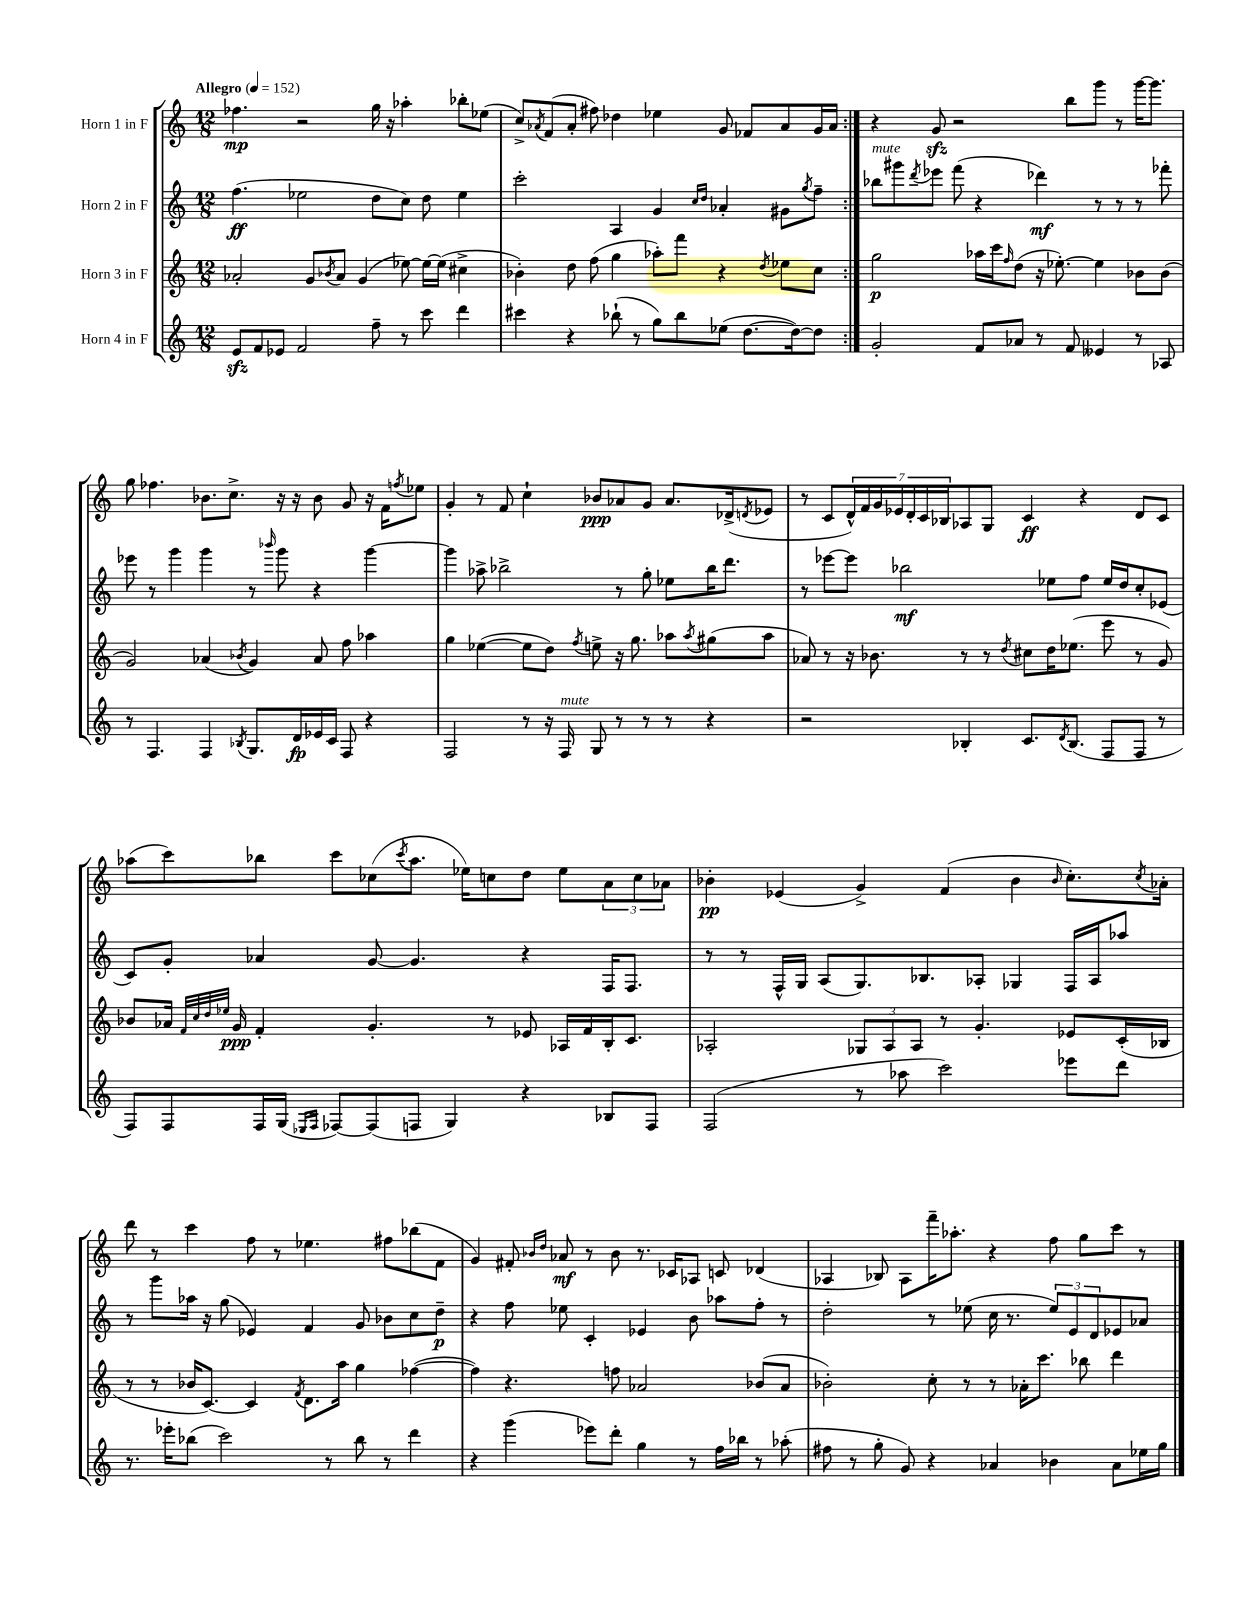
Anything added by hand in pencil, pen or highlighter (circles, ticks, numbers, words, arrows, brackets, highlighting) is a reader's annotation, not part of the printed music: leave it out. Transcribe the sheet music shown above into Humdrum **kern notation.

**kern	**kern	**kern	**kern
*staff4	*staff3	*staff2	*staff1
*clefG2	*clefG2	*clefG2	*clefG2
*k[]	*k[]	*k[]	*k[]
*M12/8	*M12/8	*M12/8	*M12/8
*MM152	*MM152	*MM152	*MM152
8e/L	2a-'/	(4.ff\	4.ff-\
8f/	.	.	.
8e-/J	.	.	.
2f/	.	2ee-\	2r
.	8g/L	.	.
.	8qb-/	.	.
.	8a-/J	.	.
.	(4g/	.	.
8ff~\	.	8dd\L	16gg\
.	.	.	16r
8r	[8ee-\)	8cc\J)	4aa-'\
8ccc\	16ee-\_LL	8dd\	.
.	(16ee-\]JJ	.	.
4ddd\	4cc#^\	4ee-\	8bb-'\L
.	.	.	(8ee-\J
=	=	=	=
4ccc#\	4b-'\)	2ccc'\	8cc^/L)
.	.	.	8qa-/
.	.	.	(8f/
4r	8dd\	.	8a-'/J
.	(8ff\	.	8ff#\)
(8bb-`\	4gg\	4A/	4dd-\
8r	.	.	.
8gg\L)	8aa-'\L)	4g/	4ee-\
8bb-\	8fff\J	.	.
.	.	16qqcc/LL	.
.	.	16qqdd/JJ	.
(8ee-\J	4r	4a-'/	8g/
[8.dd\L	.	.	8f-/L
.	8qdd/	.	.
.	8ee-\L	8g#\L	8a-/
16dd\_k)	.	.	.
.	.	8qgg/	.
8dd\]J	8cc\J	8ff~\J	16g/L
.	.	.	16a-/JJ
=:|!	=:|!	=:|!	=:|!
2g'/	2gg\	8bb-\L	4r
.	.	8ggg#\	.
.	.	8qddd/	.
.	.	8eee-\J	8g/
.	.	(8fff\	2r
8f/L	16aa-\LL	4r	.
.	16ccc\J	.	.
.	16qqff/	.	.
8a-/J	(8dd\J	.	.
8r	16r	4ddd-\)	.
.	[8.ee-'\)	.	.
8f/	.	.	8bb\L
4e--/	4ee-\]	8r	8ggg\J
.	.	8r	8r
8r	8b-\L	8r	[16ggg\LK
.	.	.	8.ggg\]J
8A-/	(8b-\J	8fff-'\	.
=	=	=	=
8r	2g/)	8eee-\	8gg\
4.F/	.	8r	4.ff-\
.	.	4ggg\	.
4F/	(4a-/	4ggg\	8.b-\L
.	.	.	8.cc^\J
8qB-/	8qb-/	.	.
8.G/L	4g/)	8r	.
.	.	16qqbbb-/	.
.	.	8ggg\	16r
16d/L	.	.	16r
16e-/	8a-/	4r	8b-\
16c/JJ	.	.	.
8F/	8ff\	.	8g/
4r	4aa-\	[4ggg\	16r
.	.	.	16f\LK
.	.	.	8qff/
.	.	.	8ee-\J
=	=	=	=
2F/	4gg\	4ggg\]	4g'/
.	([4ee-\	8aa-^\	8r
.	.	2bb-^\	8f/
8r	8ee-\]L	.	4cc`\
16r	8dd\J)	.	.
16F/	.	.	.
.	8qff/	.	.
8G/	8ee^\	.	8b-/L
8r	16r	8r	8a-/
.	8.gg\	.	.
8r	.	8gg'\	8g/J
8r	8aa-\L	8ee-\L	8.a-/L
.	8qaa-/	.	.
4r	(8gg#\	16bb-\K	.
.	.	8.ddd\J	(16d-^/k
.	.	.	8qd/
.	8aa-\J	.	8e-/J
=	=	=	=
2r	8a-/)	8r	8r
.	8r	[8eee-\L	8c/L
.	16r	8eee-\]J	28d^^/L)
.	.	.	28f/
.	8.b-\	.	.
.	.	.	28g/
.	.	.	28e-/
.	.	2bb-\	.
.	.	.	28d'/
.	.	.	28c/
.	.	.	28B-/J
4B-'/	8r	.	8A-/
.	8r	.	8G/J
.	8qdd/	.	.
8.c/L	8cc#\L	.	4c/
.	16dd\K	8ee-\L	.
8qd/	.	.	.
(8.B-/J	(8.ee-\J	.	.
.	.	8ff\J	4r
8F/L	8eee\	16ee-/LL	.
.	.	16dd/J	.
8F/J	8r	8cc'/	8d/L
8r	8g/)	(8e-/J	8c/J
=	=	=	=
8F/L)	8b-/L	8c/L)	(8aa-\L
8F/	16a-/Jk	8g'/J	8ccc\)
.	32qqf/LLL	.	.
.	32qqcc/	.	.
.	32qqdd/	.	.
.	32qqee-/JJJ	.	.
.	16g/	.	.
16F/L	4f'/	4a-/	8bb-\J
(16G/JJ	.	.	.
16qqE-/LL	.	.	.
16qqF/JJ	.	.	.
[8F-/L)	.	.	8ccc\L
(8F-/]	4.g'/	[8g/	(8cc-\
.	.	.	8qccc/
8F/J	.	4.g/]	8.aa-\J
4G/)	.	.	.
.	.	.	16ee-\LK)
.	8r	.	8cc\
4r	8e-/	4r	8dd\J
.	16A-/LL	.	8ee-\L
.	16f/	.	.
8B-/L	16B'/J	16F/LK	12a\
.	8.c/J	8.F/J	.
.	.	.	12cc\
8F/J	.	.	.
.	.	.	12a-\J
=	=	=	=
(2F/	2A-'/	8r	4b-'\
.	.	8r	.
.	.	16F^^/LL	(4e-/
.	.	16G/JJ	.
.	.	(8A/L	.
8r	12G-/L	8.G/)	4g^/)
.	12A-/	.	.
8aa-\	.	.	.
.	12A-/J	.	.
.	.	8.B-/	.
2ccc\)	8r	.	(4f/
.	4.g'/	8A-'/J	.
.	.	4G-/	4b-\
.	.	.	16qqb-/
8eee-\L	8e-/L	16F/LL	8.cc'\L)
.	.	16A-/J	.
8ddd\J	(16c'/L	8aa-/J	.
.	.	.	8qcc/
.	16B-/JJ	.	16a-'\Jk
=	=	=	=
8.r	8r	8r	8ddd\
.	8r	8ggg\L	8r
16eee-'\LK	.	.	.
(8bb-\J	16b-/LK	16aa-\Jk	4ccc\
.	[8.c/J)	16r	.
2ccc\)	.	(8gg\	.
.	4c/]	4e-/)	8ff\
.	.	.	8r
.	8qf/	.	.
.	8.d\L	4f/	4.ee-\
8r	.	.	.
.	16aa\Jk	.	.
8bb-\	4gg\	8g/	.
8r	.	8b-\L	8ff#\L
4ddd\	([4ff-\	8cc\	(8bb-\
.	.	8dd~\J	8f\J
=	=	=	=
4r	4ff-\])	4r	4g/)
(4ggg\	4.r	8ff\	8f#'/
.	.	.	16qqb-/LL
.	.	.	16qqdd/JJ
.	.	8ee-\	8a-/
8eee-\L)	.	4c'/	8r
8ddd'\J	8ff\	.	8b-\
4gg\	2a-/	4e-/	8.r
.	.	.	16c-/LK
8r	.	8b\	8A-/J
16ff\LL	.	8aa-\L	8c/
16bb-\JJ	.	.	.
8r	(8b-/L	8ff'\J	(4d-/
(8aa-'\	8a-/J	8r	.
=	=	=	=
8ff#\	2b-'\)	2dd'\	4A-/
8r	.	.	.
8gg'\	.	.	8B-/)
8g/)	.	.	8A-\L
4r	8cc'\	8r	16fff~\K
.	.	.	8.aa-'\J
.	8r	(8ee-\	.
4a-/	8r	16cc\	4r
.	.	8.r	.
.	16a-'\LK	.	.
.	8.ccc\J	.	.
4b-\	.	12ee-/L)	8ff\
.	.	12e/	.
.	8bb-\	.	8gg\L
.	.	12d/	.
8a-\L	4ddd\	8e-/	8ccc\J
16ee-\L	.	8a-/J	8r
16gg\JJ	.	.	.
==	==	==	==
*-	*-	*-	*-
